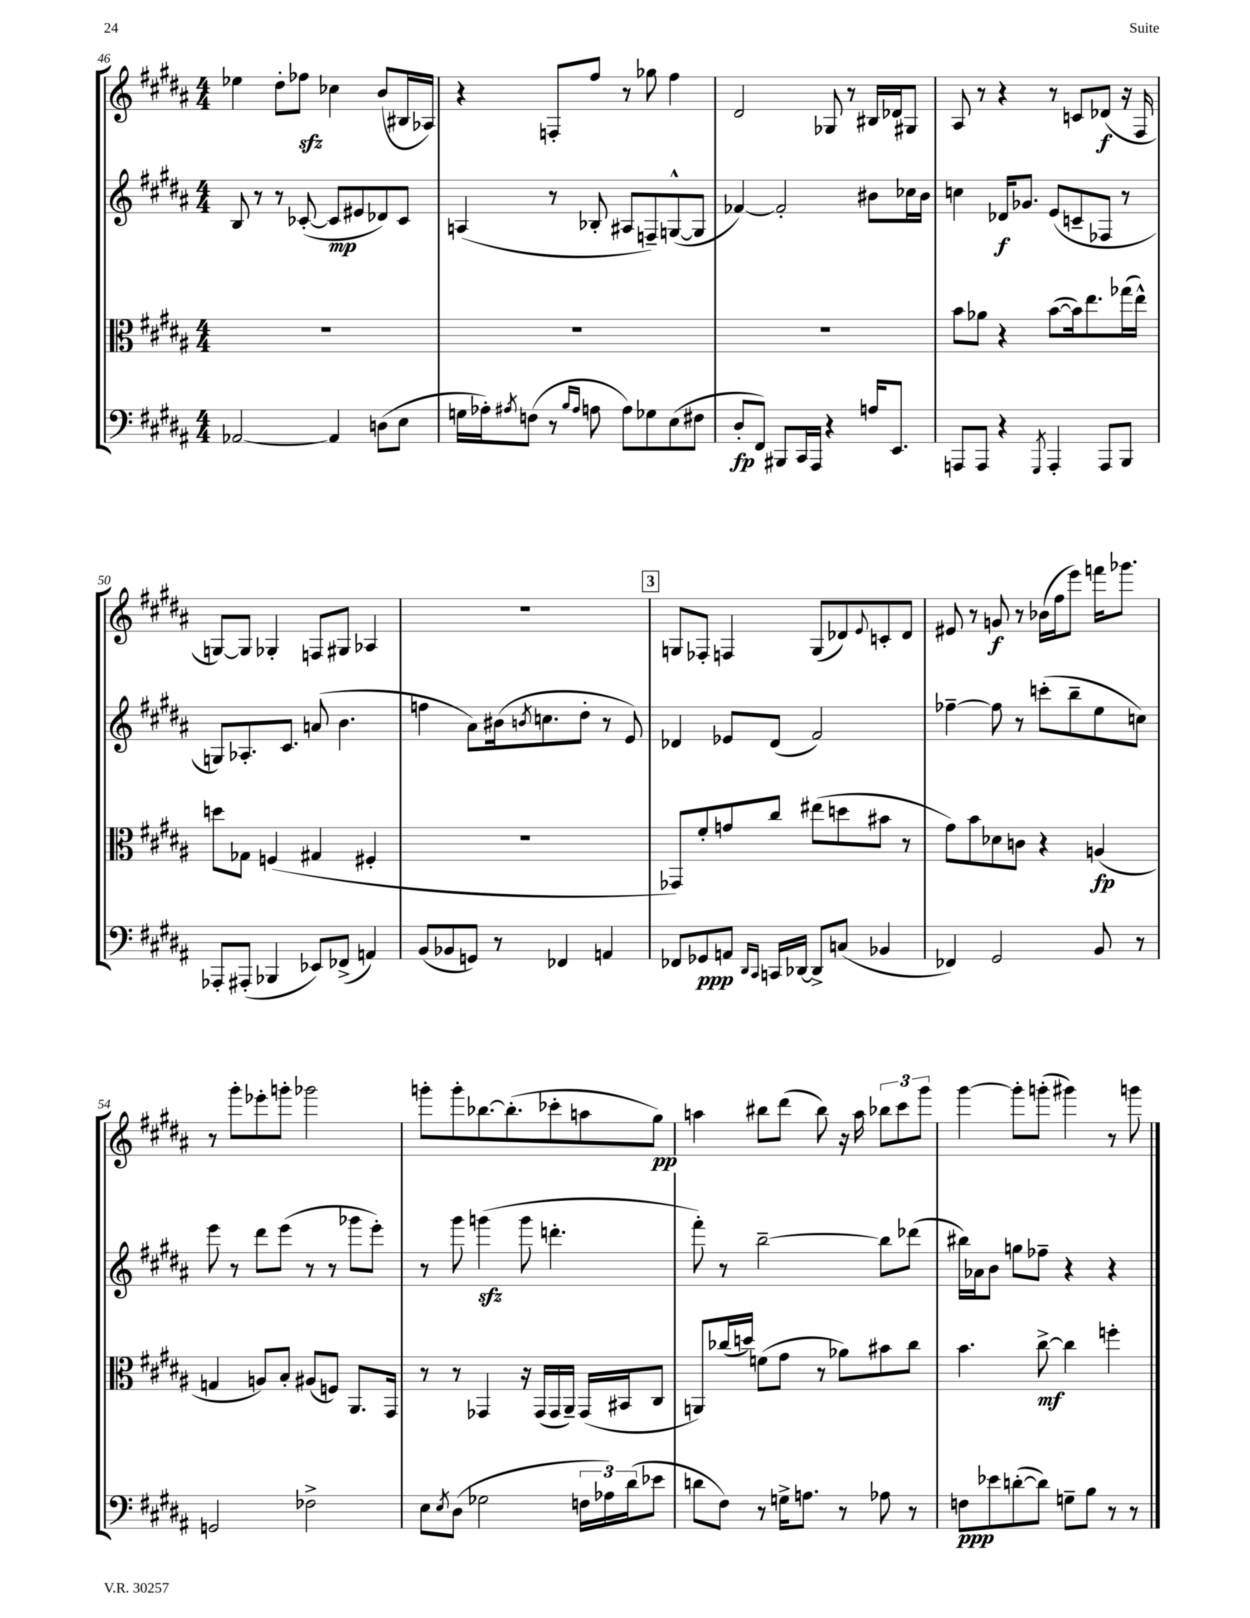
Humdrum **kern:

**kern	**dynam	**kern	**dynam	**kern	**dynam	**kern	**dynam
*part4	*part4	*part3	*part3	*part2	*part2	*part1	*part1
*staff4	*staff4	*staff3	*staff3	*staff2	*staff2	*staff1	*staff1
*clefF4	*	*clefC3	*	*clefG2	*	*clefG2	*
*k[f#c#g#d#a#]	*	*k[f#c#g#d#a#]	*	*k[f#c#g#d#a#]	*	*k[f#c#g#d#a#]	*
*M4/4	*	*M4/4	*	*M4/4	*	*M4/4	*
=46	=46	=46	=46	=46	=46	=46	=46
[2AA-X/	.	1r	.	8B/	.	4ee-X\	.
.	.	.	.	8r	.	.	.
.	.	.	.	8r	.	8dd#'\L	.
.	.	.	.	([8c-X'/	.	8ff-Xzz\J	.
4AA-/]	.	.	.	8c-/L]	mp	4cc-X\	.
.	.	.	.	8e#X/	.	.	.
(8Dn\L	.	.	.	8d-X/)	.	(8b/L	.
8E\J	.	.	.	8c-/J	.	16B#X/L	.
.	.	.	.	.	.	16A-X/JJ)	.
=47	=47	=47	=47	=47	=47	=47	=47
16Gn\LL	.	1r	.	(4An/	.	4r	.
16A-X'\J)	.	.	.	.	.	.	.
8qA#X/	.	.	.	.	.	.	.
(8Fn\J	.	.	.	.	.	.	.
8r	.	.	.	8r	.	8Fn'/L	.
16qqB/LL	.	.	.	.	.	.	.
16qqA#/JJ	.	.	.	.	.	.	.
8An\	.	.	.	8B-X'/	.	8ff#/J	.
8A\L)	.	.	.	8A#X/L	.	8r	.
8G-X\	.	.	.	8Fn~/)	.	8gg-X\	.
(8E\	.	.	.	([8Gn^^/	.	4ff#\	.
8F#X\J	.	.	.	8G/J]	.	.	.
=48	=48	=48	=48	=48	=48	=48	=48
8D#'/L	fp	1r	.	[4f-X/)	.	2d#/	.
8FF#/J)	.	.	.	.	.	.	.
8BBB#X/L	.	.	.	2f-'/]	.	.	.
16CC#/L	.	.	.	.	.	.	.
16AAA#/JJ	.	.	.	.	.	.	.
4r	.	.	.	.	.	8G-X/	.
.	.	.	.	.	.	8r	.
16An/KL	.	.	.	8b#X\L	.	16B#X/LL	.
8.EE/J	.	.	.	.	.	16d-X/J	.
.	.	.	.	16cc-X\L	.	8G#X/J	.
.	.	.	.	16b#\JJ	.	.	.
=49	=49	=49	=49	=49	=49	=49	=49
8AAAn/L	.	8b\L	.	4ccn\	.	8A#/	.
8AAA/J	.	8a-X\J	.	.	.	8r	.
4r	.	4r	.	16d-X/KL	f	4r	.
.	.	.	.	8.g-X/J	.	.	.
8qGGG#/	.	.	.	.	.	.	.
4AAA'/	.	([8b\L	.	(8e/L	.	8r	.
.	.	16b\k])	.	8cn~/	.	8cn/L	.
.	.	8.ee\	.	.	.	.	.
8AAA/L	.	.	.	8F-X/J	.	(8d-X/J	f
8BBB/J	.	(16gg-X\L	.	8r	.	16r	.
.	.	16ee^^\JJ)	.	.	.	16F#/	.
!!LO:LB:g=z
=50	=50	=50	=50	=50	=50	=50	=50
8AAA-X'/L	.	8ddn\L	.	8Gn/L)	.	[8Gn/L)	.
(8AAA#X'/J	.	8G-X\J	.	8.A-X'/	.	8G/J]	.
4BBB-X/	.	(4Fn/	.	.	.	4G-X'/	.
.	.	.	.	8.c#/J	.	.	.
8EE-X/L)	.	4G#X/	.	(8an/	.	8Fn/L	.
(8FF-X^/J	.	.	.	4.b\	.	8G#X/J	.
4AAn/)	.	4F#X'/	.	.	.	4A-X/	.
=51	=51	=51	=51	=51	=51	=51	=51
(8BB/L	.	1r	.	4ffn\	.	1r	.
8BB-X/	.	.	.	.	.	.	.
8GGn/J)	.	.	.	8a#\L)	.	.	.
8r	.	.	.	(16b#X\k	.	.	.
.	.	.	.	8qbn/	.	.	.
.	.	.	.	8.ccn\	.	.	.
4FF-X/	.	.	.	.	.	.	.
.	.	.	.	8dd#'\J	.	.	.
4AAn/	.	.	.	8r	.	.	.
.	.	.	.	8e/)	.	.	.
!!LO:REH:place=s1:t=3
=52	=52	=52	=52	=52	=52	=52	=52
8FF-X/L	.	8GG-X/L)	.	4d-X/	.	8Gn/L	.
8GG-X/	ppp	8f#'/	.	.	.	8F-X'/J	.
8AAn/J	.	8gn/	.	8e-X/L	.	4Fn/	.
16qqDD#/LL	.	.	.	.	.	.	.
16qqCC#/JJ	.	.	.	.	.	.	.
16CCn/LL	.	8cc#/J	.	(8d-/J	.	.	.
[16DD-X/JJ	.	.	.	.	.	.	.
8DD-^/L]	.	(8ee#X\L	.	2f#/)	.	(8G/L	.
(8Cn/J	.	8ddn\	.	.	.	8d-X/)	.
.	.	.	.	.	.	8qqe/	.
4BB-X/	.	8b#X\J	.	.	.	8cn'/	.
.	.	8r	.	.	.	8d-/J	.
=53	=53	=53	=53	=53	=53	=53	=53
4FF-X/)	.	8g#\L)	.	[4ff-X~\	.	8e#X/	.
.	.	8b\	.	.	.	8r	.
2GG#/	.	8d-X\	.	8ff-\]	.	8gn/	f
.	.	8cn\J	.	8r	.	8r	.
.	.	4r	.	(8cccn'\L	.	(16b-X\LL	.
.	.	.	.	.	.	16ff#\J	.
.	.	.	.	8bb~\	.	8eee\J)	.
8BB/	.	(4An/	fp	8ee\	.	16fffn\KL	.
.	.	.	.	.	.	8.ggg-X\J	.
8r	.	.	.	8ccn\J)	.	.	.
!!LO:LB:g=z
=54	=54	=54	=54	=54	=54	=54	=54
2GGn/	.	4Gn/	.	8eee\	.	8r	.
.	.	.	.	8r	.	8ggg#'\L	.
.	.	8An/L)	.	8ddd#\L	.	8eee-X'\	.
.	.	8B'/J	.	(8eee\J	.	8gggn'\J	.
2F-X^\	.	(8A#X/L	.	8r	.	2ggg-X\	.
.	.	8Fn/J)	.	8r	.	.	.
.	.	8.AA#/L	.	8ggg-X\L	.	.	.
.	.	.	.	8eee'\J)	.	.	.
.	.	16GG#/Jk	.	.	.	.	.
=55	=55	=55	=55	=55	=55	=55	=55
8E\L	.	8r	.	8r	.	8gggn'\L	.
8qE/	.	.	.	.	.	.	.
(8D#\J	.	8r	.	8ggg#\	.	8ggg'\	.
2G-X\	.	4GG-X/	.	(4gggnzz\	.	[8.bb-X\	.
.	.	.	.	.	.	(8.bb-'\]	.
.	.	16r	.	8ggg\	.	.	.
.	.	(16GG-/LL	.	.	.	.	.
.	.	16GG-/	.	4.dddn'\	.	8ccc-X'\	.
.	.	16AA#~/JJ)	.	.	.	.	.
24Fn\LL	.	(16GG-/LL	.	.	.	8aan\	.
24A-X\)	.	.	.	.	.	.	.
.	.	16BB#X/J	.	.	.	.	.
(24d#\J	.	.	.	.	.	.	.
8e-X\J	.	8C#/J	.	.	.	8gg#\J)	pp
=56	=56	=56	=56	=56	=56	=56	=56
8dn\L	.	8AAn/L)	.	8fff#'\)	.	4aan\	.
8F#\J)	.	(16cc-X/L	.	8r	.	.	.
.	.	16ddn/JJ)	.	.	.	.	.
8r	.	(8fn\L	.	[2bb~\	.	8bb#X\L	.
16Gn^\KL	.	8g#\J	.	.	.	(8ddd#\J	.
8.An\J	.	.	.	.	.	.	.
.	.	8r	.	.	.	8bb#\)	.
8r	.	8a-X\L)	.	.	.	16r	.
.	.	.	.	.	.	16aa\	.
8A-X\	.	8b#X\	.	8bb\L]	.	12bb-X\L	.
.	.	.	.	.	.	12ccc#\	.
8r	.	8cc-\J	.	(8ddd-X\J	.	.	.
.	.	.	.	.	.	12ggg#\J	.
=57	=57	=57	=57	=57	=57	=57	=57
8Fn\L	ppp	4.b\	.	16bb#X\LL)	.	[4ggg#\	.
.	.	.	.	16a-X\J	.	.	.
8e-X\	.	.	.	8b\J	.	.	.
([8dn'\	.	.	.	8ggn\L	.	8ggg#'\L]	.
8d\J])	.	[8cc#^\	mf	8ff-X~\J	.	(8gggn'\J	.
8Gn~\L	.	4cc#\]	.	4r	.	4ggg#X\)	.
8B\J	.	.	.	.	.	.	.
8r	.	4ffn'\	.	4r	.	8r	.
8r	.	.	.	.	.	8gggn\	.
==	==	==	==	==	==	==	==
*-	*-	*-	*-	*-	*-	*-	*-
